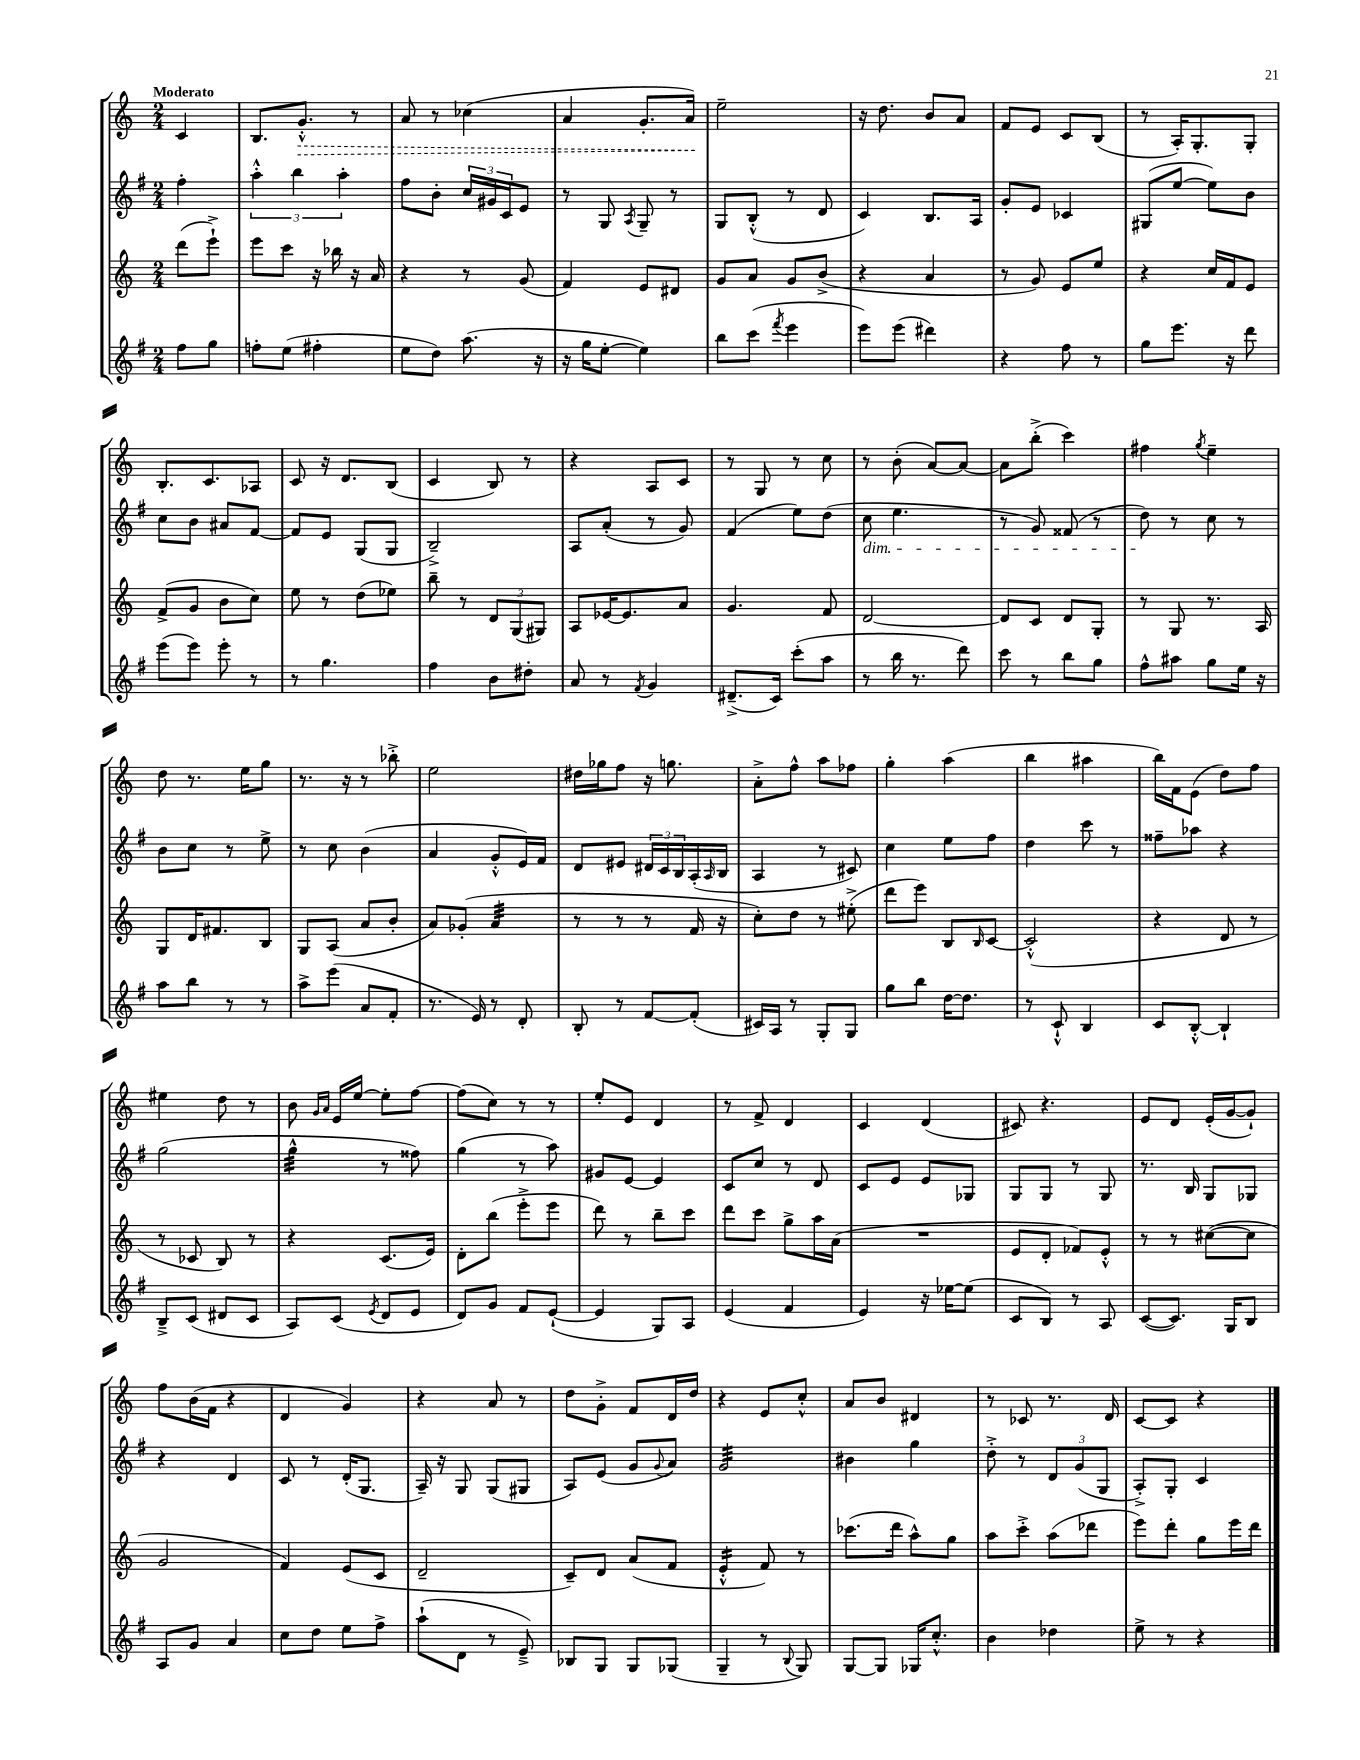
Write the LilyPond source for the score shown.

<<
\new StaffGroup <<
\new Staff = "s0" {
    \clef treble \key c \major \numericTimeSignature \time 2/4 \partial 4 \tempo "Moderato"
    c'4 |
    b8. \once \override Hairpin.style = #'dashed-line g'8.-.-^\> r8 |
    a'8 r8 ces''4( |
    a'4 g'8.-. a'16\!) |
    e''2-- |
    r16 d''8. b'8 a'8 |
    f'8 e'8 c'8 b8( |
    r8 a16-.) g8.-. g8-. |
    b8.-. c'8. aes8 |
    c'8 r16 d'8. b8( |
    c'4 b8) r8 |
    r4 a8 c'8 |
    r8 g8 r8 c''8 |
    r8 b'8-.( a'8~) a'8~ |
    a'8 b''8-.->( c'''4) |
    fis''4 \acciaccatura { g''8 } e''4-- |
    d''8 r8. e''16 g''8 |
    r8. r16 r8 bes''8-.-> |
    e''2 |
    dis''16 ges''16 f''8 r16 g''8. |
    a'8-.-> f''8-^ a''8 fes''8 |
    g''4-. a''4( |
    b''4 ais''4 |
    b''16) f'16 e'8( d''8) f''8 |
    eis''4 d''8 r8 |
    b'8 \grace { g'16 a'16 } e'16 e''16~ e''8-. f''8~ |
    f''8( c''8) r8 r8 |
    e''8-. e'8 d'4 |
    r8 f'8-> d'4 |
    c'4 d'4( |
    cis'8) r4. |
    e'8 d'8 e'16-.( g'16~ g'8-!) |
    f''8 b'16( f'16 r4 |
    d'4 g'4) |
    r4 a'8 r8 |
    d''8 g'8-.-> f'8 d'16 d''16 |
    r4 e'8 c''8-.-^ |
    a'8 b'8 dis'4 |
    r8 ces'8 r8. d'16 |
    c'8~ c'8 r4 \bar "|." |
}
\new Staff = "s1" {
    \clef treble \key g \major \numericTimeSignature \time 2/4 \partial 4
    fis''4-. |
    \tuplet 3/2 { a''4-.-^ b''4 a''4-. } |
    fis''8 b'8-. \tuplet 3/2 { c''16 gis'16 c'16 } e'8 |
    r8 g8 \acciaccatura { a8 } g8-- r8 |
    g8 b8-.-^( r8 d'8 |
    c'4) b8. a16 |
    g'8-. e'8 ces'4 |
    gis8( e''8~ e''8) b'8 |
    c''8 b'8 ais'8 fis'8~ |
    fis'8 e'8 g8( g8 |
    b2--->) |
    a8 a'8-.( r8 g'8) |
    fis'4( e''8) d''8( |
    c''8\dim e''4. |
    r8 g'8) fisis'8( r8 |
    d''8\!) r8 c''8 r8 |
    b'8 c''8 r8 e''8-> |
    r8 c''8 b'4( |
    a'4 g'8-.-^ e'16) fis'16 |
    d'8 eis'8 \tuplet 3/2 { dis'16 c'16 b16 } a16-.( \grace { a16 } b16 |
    a4 r8 cis'8) |
    c''4 e''8 fis''8 |
    d''4 c'''8 r8 |
    fisis''8-- aes''8 r4 |
    g''2( |
    g''4:32-^ r8 fisis''8) |
    g''4( r8 a''8) |
    gis'8 e'8~ e'4 |
    c'8 c''8 r8 d'8 |
    c'8 e'8 e'8 ges8 |
    g8 g8 r8 g8 |
    r8. b16 g8 ges8 |
    r4 d'4 |
    c'8 r8 d'16-.( g8. |
    a16--) r16 g8 g8( gis8 |
    a8) e'8( g'8 \appoggiatura { g'8 } a'8) |
    g'2:32 |
    bis'4 g''4 |
    d''8-.-> r8 \tuplet 3/2 { d'8 g'8( g8 } |
    a8-.->) g8-. c'4 \bar "|." |
}
\new Staff = "s2" {
    \clef treble \key c \major \numericTimeSignature \time 2/4 \partial 4
    d'''8( e'''8-!->) |
    e'''8 c'''8 r16 bes''16 r16 a'16 |
    r4 r8 g'8( |
    f'4) e'8 dis'8 |
    g'8 a'8 g'8 b'8->( |
    r4 a'4 |
    r8 g'8) e'8 e''8 |
    r4 c''16 f'16 e'8 |
    f'8->( g'8 b'8 c''8) |
    e''8 r8 d''8( ees''8) |
    b''8-- r8 \tuplet 3/2 { d'8 g8( gis8) } |
    a8 ees'16~ ees'8. a'8 |
    g'4. f'8 |
    d'2~ |
    d'8 c'8 d'8 g8-. |
    r8 g8 r8. a16 |
    g8 d'16 fis'8. b8 |
    g8 a8( a'8 b'8-. |
    a'8) ges'8-.( a'4:32 |
    r8 r8 r8 f'16 r16 |
    c''8-.) d''8 r8 eis''8-.->( |
    d'''8 e'''8) b8 \grace { b16 } c'8~ |
    c'2-.-^( |
    r4 d'8 r8 |
    r8 ces'8 b8) r8 |
    r4 c'8.( e'16) |
    d'8-. b''8( e'''8-.-> e'''8 |
    d'''8) r8 b''8-- c'''8 |
    d'''8 c'''8 g''8-> a''16 a'16( |
    R2 |
    e'8 d'8-. fes'8) e'8-.-^ |
    r8 r8 cis''8~( cis''8 |
    g'2 |
    f'4) e'8( c'8 |
    d'2-- |
    c'8--) d'8 a'8( f'8 |
    e'4:16-.-^ f'8) r8 |
    ces'''8.( d'''16 a''8-^) g''8 |
    a''8 c'''8-.-> a''8( des'''8 |
    e'''8) d'''8-. g''8 e'''16 d'''16 \bar "|." |
}
\new Staff = "s3" {
    \clef treble \key g \major \numericTimeSignature \time 2/4 \partial 4
    fis''8 g''8 |
    f''8-. e''8( fis''4-. |
    e''8 d''8) a''8.( r16 |
    r16 g''16 e''8~-. e''4) |
    b''8 c'''8( \acciaccatura { fis'''8 } e'''4 |
    e'''8) e'''8( dis'''4) |
    r4 fis''8 r8 |
    g''8 e'''8. r16 d'''8 |
    e'''8( e'''8) e'''8-. r8 |
    r8 g''4. |
    fis''4 b'8 dis''8-. |
    a'8 r8 \acciaccatura { fis'8 } g'4 |
    dis'8.--->( c'16) c'''8-.( a''8 |
    r8 b''16 r8. d'''8) |
    c'''8 r8 b''8 g''8 |
    fis''8-^ ais''8 g''8 e''16 r16 |
    a''8 b''8 r8 r8 |
    a''8-> e'''8( a'8 fis'8-. |
    r8. e'16) r8 d'8-. |
    b8-. r8 fis'8~ fis'8-.( |
    cis'16) a16 r8 g8-. g8 |
    g''8 b''8 d''16~ d''8. |
    r8 c'8-!-^ b4 |
    c'8 b8~-.-^ b4-! |
    b8---> c'8( dis'8 c'8 |
    a8) c'8( \acciaccatura { e'8 } d'8 e'8 |
    d'8) g'8 fis'8 e'8~-!( |
    e'4 g8) a8 |
    e'4( fis'4 |
    e'4) r16 ees''16~ ees''8( |
    c'8 b8) r8 a8 |
    c'8~( c'8.) g16 b8 |
    a8 g'8 a'4 |
    c''8 d''8 e''8 fis''8-> |
    a''8-!( d'8 r8 e'8--->) |
    bes8 g8 g8 ges8( |
    g4-- r8 \appoggiatura { b8 } g8) |
    g8~ g8 ges16 c''8.-.-^ |
    b'4 des''4 |
    e''8-> r8 r4 \bar "|." |
}
>>
>>
\layout { \context { \Score \remove "Bar_number_engraver" } }
